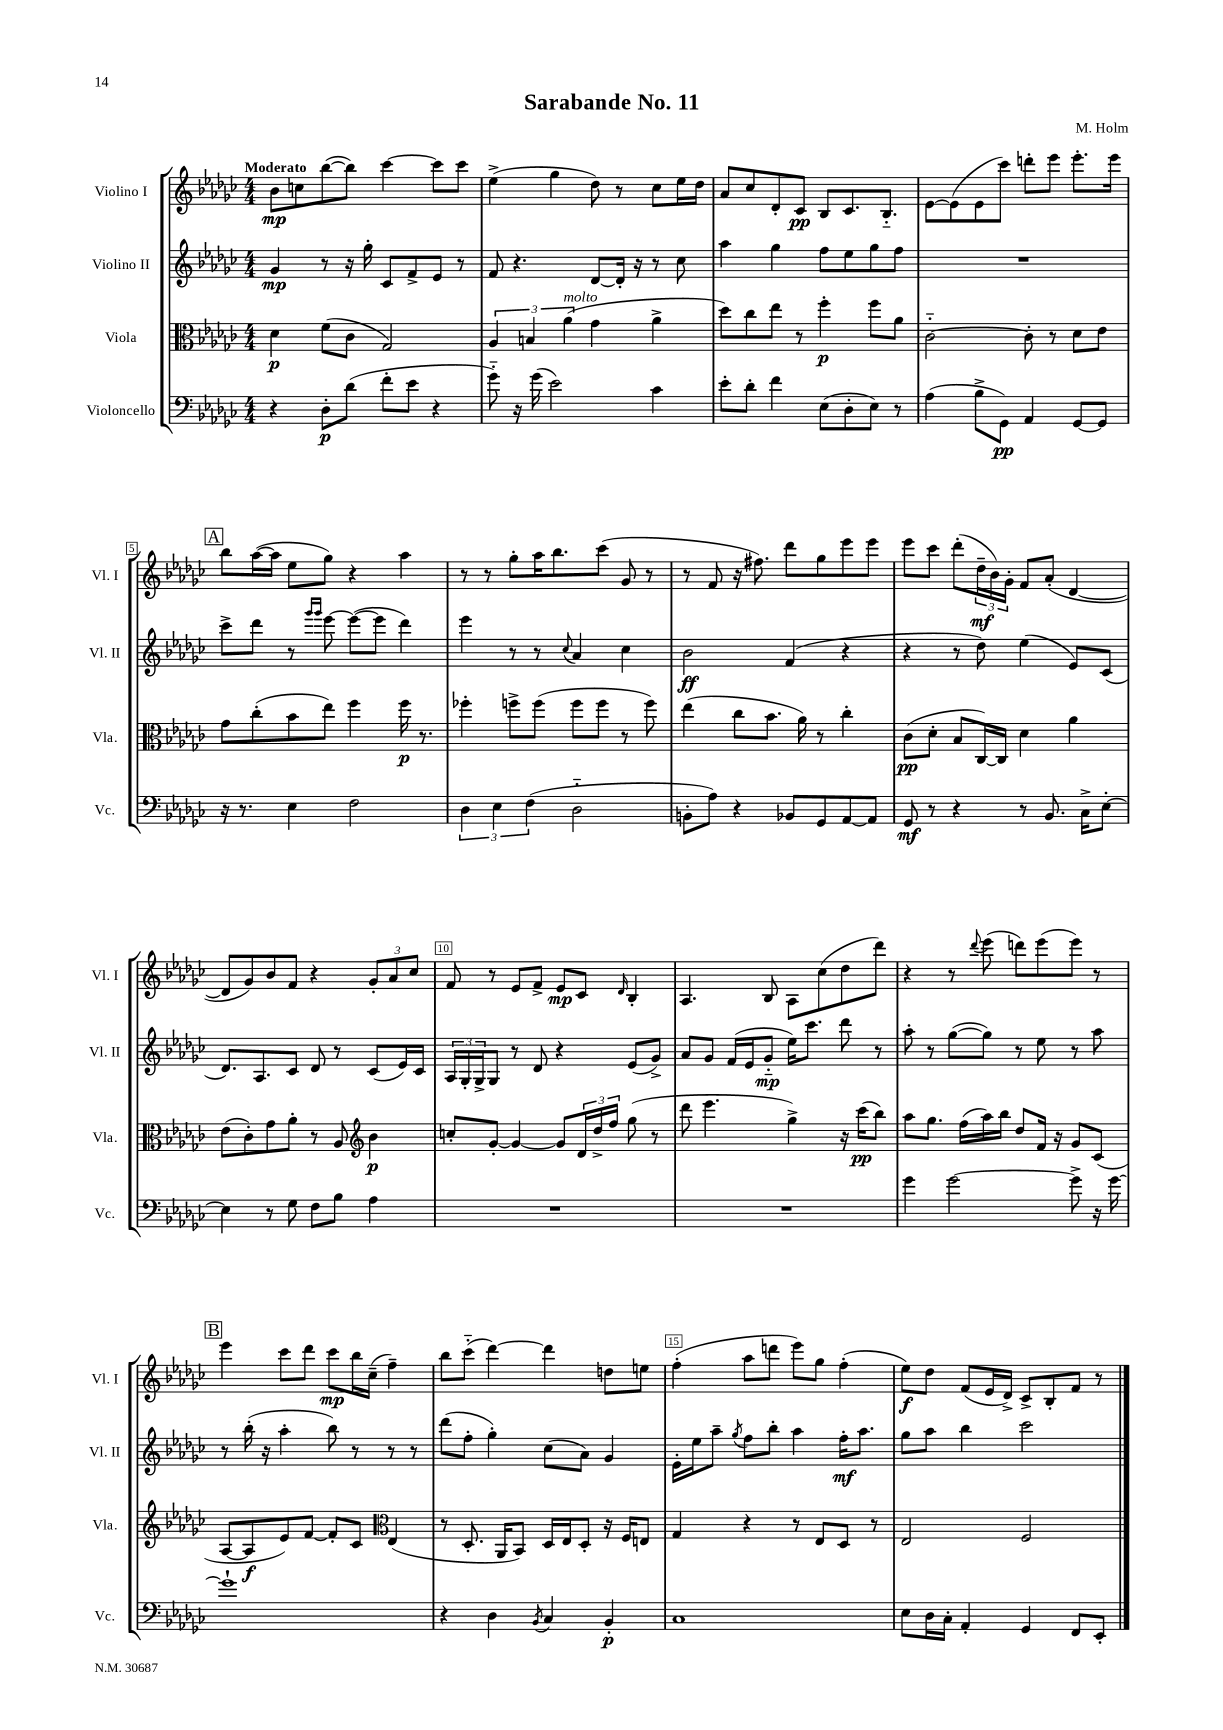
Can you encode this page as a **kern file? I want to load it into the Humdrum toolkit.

**kern	**kern	**kern	**kern
*staff4	*staff3	*staff2	*staff1
*clefF4	*clefC3	*clefG2	*clefG2
*k[b-e-a-d-g-c-]	*k[b-e-a-d-g-c-]	*k[b-e-a-d-g-c-]	*k[b-e-a-d-g-c-]
*M4/4	*M4/4	*M4/4	*M4/4
4r	4d-	4g-	8b-
.	.	.	8cc
8D-'	(8f	8r	([8bb-
(8d-	8c-	16r	8bb-])
.	.	16gg-'	.
8f'	2G-)	8c-	[4ccc-
8e-	.	8f^	.
4r	.	8e-	8ccc-]
.	.	8r	8ccc-
=	=	=	=
8g-'~)	6A-	8f	(4ee-^
16r	.	4.r	.
.	6B	.	.
(16g-	.	.	.
2e-)	.	.	4gg-
.	(6a-	.	.
.	4g-	[8d-	8dd-)
.	.	16d-']	8r
.	.	16r	.
4c-	4a-^	8r	8cc-
.	.	8cc-	16ee-
.	.	.	16dd-
=	=	=	=
8e-'	8dd-)	4aa-	8a-
8d-'	8cc-	.	8cc-
4f	8ee-	4gg-	8d-'
.	8r	.	8c-
(8E-	4ff'	8ff	8B-
8D-'	.	8ee-	8.c-
8E-)	8ff	8gg-	.
.	.	.	8.B-'~
8r	8a-	8ff	.
=	=	=	=
(4A-	[2c-'~	1r	[8e-
.	.	.	(8e-]
8B-^	.	.	8e-
8GG-)	.	.	8ccc-)
4AA-	8c-']	.	8ddd'
.	8r	.	8eee-
[8GG-	8d-	.	8.eee-'
8GG-]	8e-	.	.
.	.	.	16eee-
=	=	=	=
16r	8g-	8ccc-^	8bb-
8.r	.	.	.
.	(8cc-'	8ddd-	([16aa-
.	.	.	16aa-]
4E-	8b-	8r	8ee-
.	.	16qqggg-	.
.	.	16qqggg-	.
.	8ee-)	[8eee-	8gg-)
2F	4ff	(8eee-_	4r
.	.	8eee-]	.
.	16ff	4ddd-)	4aa-
.	8.r	.	.
=	=	=	=
6D-	4ff-'	4eee-	8r
.	.	.	8r
6E-	.	.	.
.	8ff^	8r	8gg-'
(6F	.	.	.
.	(8ff	8r	16aa-
.	.	.	8.bb-
.	.	8qqcc-	.
2D-'~	8ff	4a-	.
.	8ff	.	(8ccc-
.	8r	4cc-	8g-
.	8ff)	.	8r
=	=	=	=
8BB'	(4ee-	2b-	8r
8A-)	.	.	8f
4r	8cc-	.	16r
.	.	.	8.ff#)
.	8.b-	.	.
8BB-	.	(4f	8ddd-
.	16a-)	.	.
8GG-	8r	.	8gg-
[8AA-	4cc-'	4r	8eee-
8AA-]	.	.	8eee-
=	=	=	=
8GG-	(8c-	4r	8eee-
8r	8d-'	.	8ccc-
4r	8B-	8r	(8ddd-'
.	[16C-)	8dd-)	24dd-~
.	.	.	24b-)
.	16C-]	.	.
.	.	.	24g-'
8r	4d-	(4ee-	8f
8.BB-	.	.	(8a-'
.	4a-	8e-)	[4d-
16C-^	.	.	.
[8E-'	.	(8c-	.
=	=	=	=
4E-]	(8e-	8.d-)	8d-]
.	8c-')	.	8g-)
.	.	8.A-	.
8r	8g-	.	8b-
8G-	8a-'	8c-	8f
8F	8r	8d-	4r
8B-	8A-	8r	.
*	*clefG2	*	*
4A-	4b-	(8c-	12g-'
.	.	.	12a-
.	.	16e-)	.
.	.	.	12cc-
.	.	16c-	.
=	=	=	=
1r	8cc'	24A-	8f
.	.	24G-'	.
.	.	24G-^	.
.	[8g-'	8G-	8r
.	4g-_	8r	8e-
.	.	8d-	8f^
.	8g-]	4r	8e-
.	24d-	.	8c-
.	24dd-^	.	.
.	24ff	.	.
.	.	.	16qqd-
.	(8gg-	(8e-	4B-'
.	8r	8g-^)	.
=	=	=	=
1r	8ddd-	8a-	4.A-
.	4.eee-	8g-	.
.	.	(16f	.
.	.	16e-	.
.	.	8g-'~	8B-
.	4gg-^)	16ee-)	8A-
.	.	8.ccc-	.
.	.	.	(8cc-
.	16r	8ddd-	8dd-
.	(16ccc-	.	.
.	8bb-)	8r	8ddd-)
=	=	=	=
4g-	8aa-	8aa-'	4r
.	8.gg-	8r	.
[2g-	.	([8gg-	8r
.	(16ff	.	.
.	.	.	8qqddd-
.	16aa-)	8gg-])	(8eee-
.	16bb-	.	.
.	8dd-	8r	8ddd)
.	16f	8ee-	(8eee-
.	16r	.	.
8g-^]	8g-	8r	8eee-)
16r	(8c-	8aa-	8r
[16g-	.	.	.
=	=	=	=
1g-`]	[8A-	8r	4eee-
.	8A-]	(16bb-'	.
.	.	16r	.
.	8e-)	4aa-'	8ccc-
.	[8f	.	8ddd-
.	8f']	8bb-)	8ccc-
.	8c-	8r	16bb-
.	.	.	(16cc-~
*	*clefC3	*	*
.	(4E-	8r	4ff~)
.	.	8r	.
=	=	=	=
4r	8r	(8ddd-	8bb-
.	8.D-'	8ff'	(8ccc-'~
4D-	.	4gg-')	[4ddd-)
.	16AA-	.	.
.	8BB-)	.	.
8qBB-	.	.	.
4C-	16D-	(8cc-	4ddd-]
.	16E-	.	.
.	8D-'	8a-)	.
4BB-'	16r	4g-	8dd
.	16F	.	.
.	8E	.	8ee
=	=	=	=
1C-	4G-	16e-'	(4ff'
.	.	16ee-	.
.	.	8aa-~	.
.	.	8qgg-	.
.	4r	8ff	8aa-
.	.	8bb-'	8ddd
.	8r	4aa-	8eee-)
.	8E-	.	8gg-
.	8D-	16ff'	(4ff'
.	.	8.aa-	.
.	8r	.	.
=	=	=	=
8E-	2E-	8gg-	8ee-)
16D-	.	8aa-	8dd-
16C-'	.	.	.
4AA-'	.	4bb-	(8f
.	.	.	16e-
.	.	.	16d-^)
4GG-	2F	2ccc-	8c-^
.	.	.	8B-'
8FF	.	.	8f
8EE-'	.	.	8r
==	==	==	==
*-	*-	*-	*-
